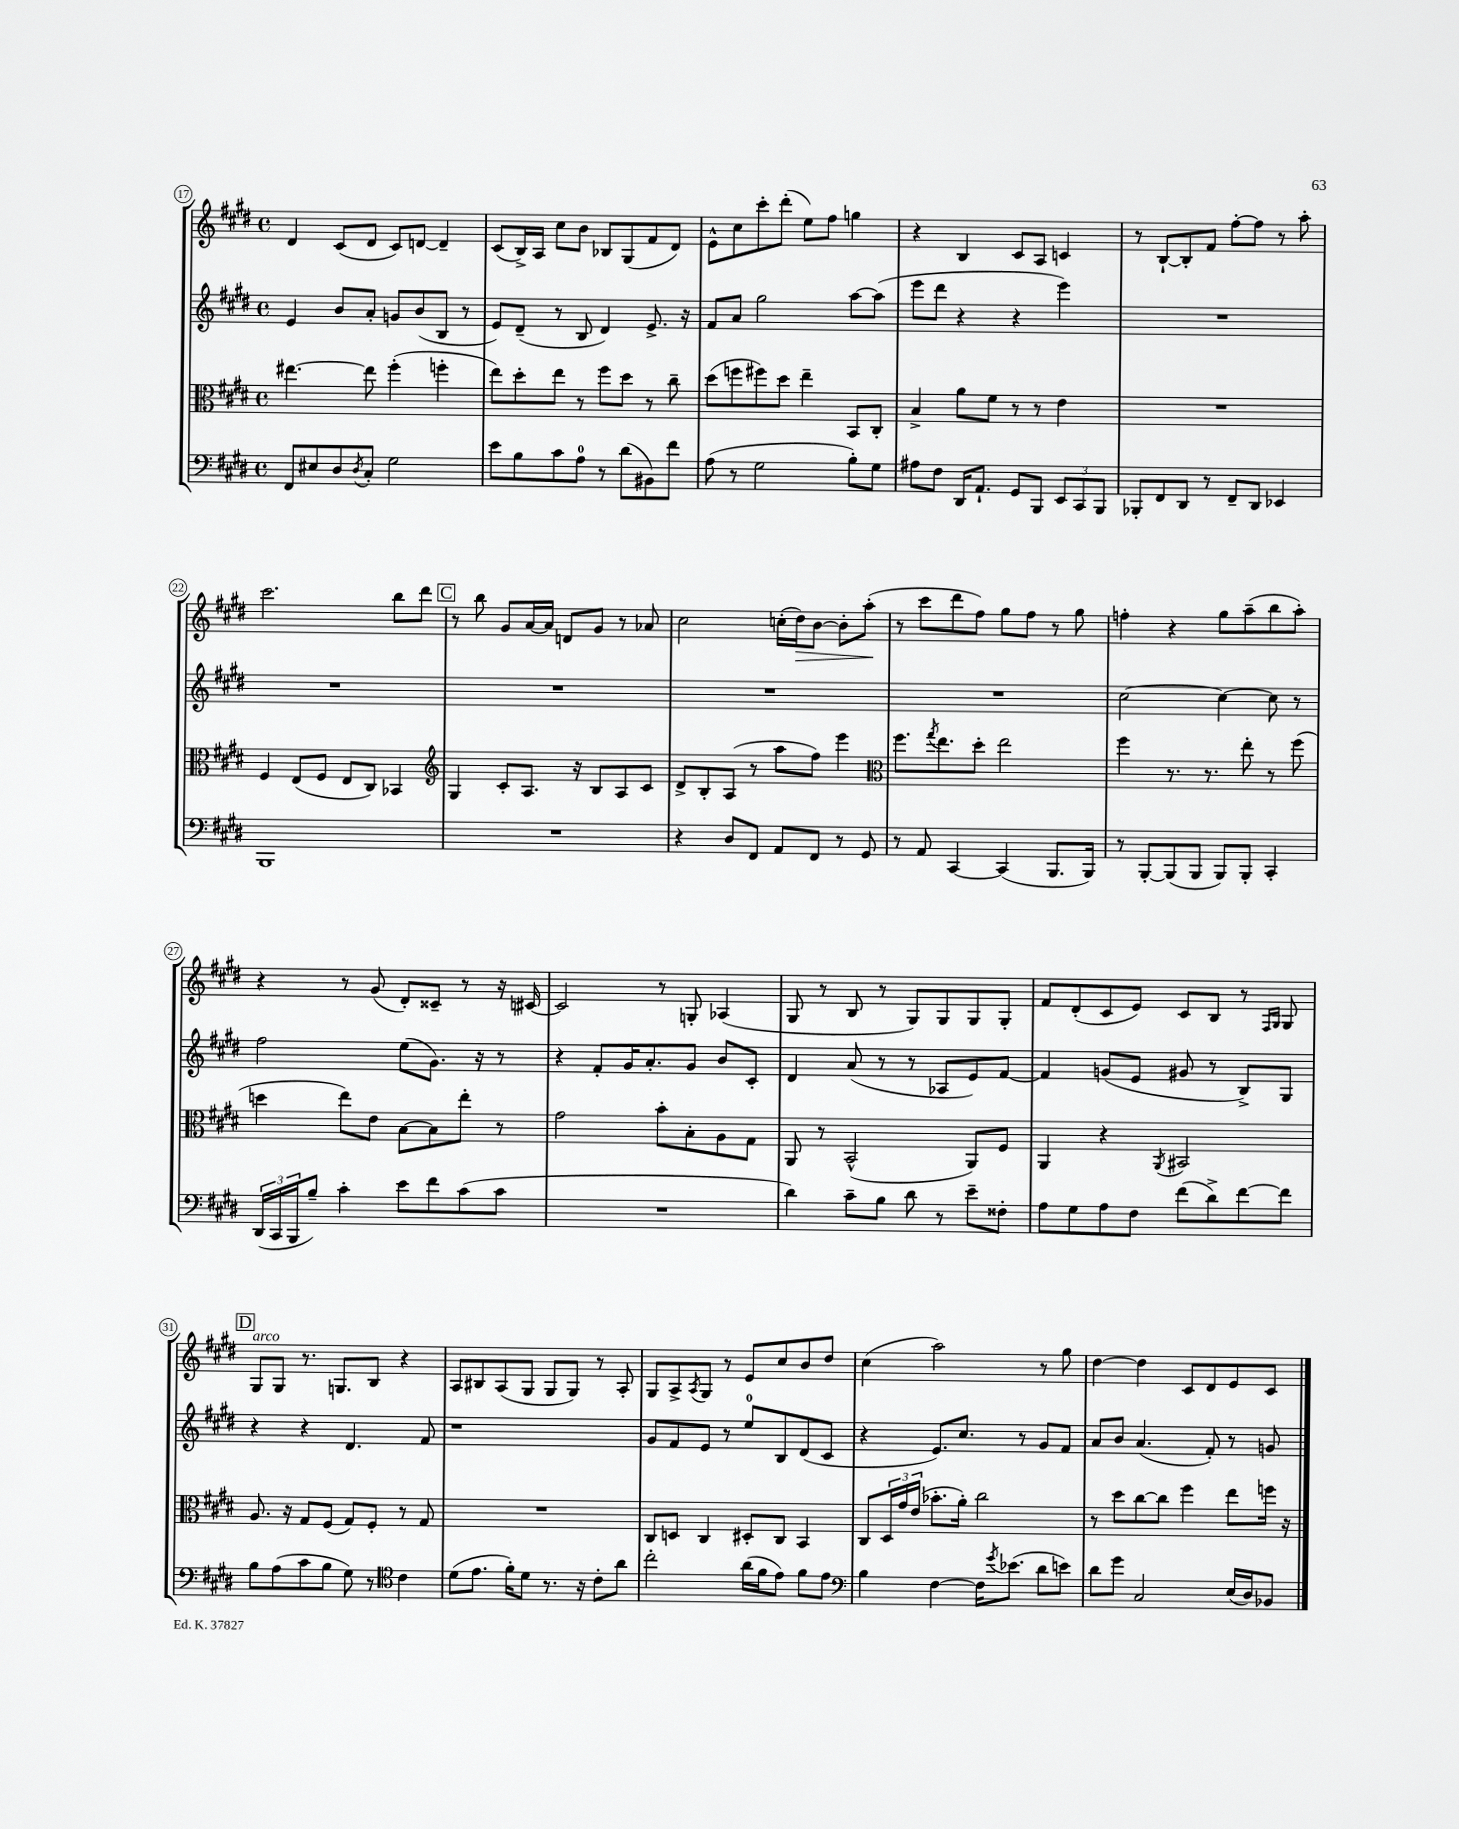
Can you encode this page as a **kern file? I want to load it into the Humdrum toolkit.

**kern	**kern	**kern	**kern
*staff4	*staff3	*staff2	*staff1
*clefF4	*clefC3	*clefG2	*clefG2
*k[f#c#g#d#]	*k[f#c#g#d#]	*k[f#c#g#d#]	*k[f#c#g#d#]
*M4/4	*M4/4	*M4/4	*M4/4
*met(c)	*met(c)	*met(c)	*met(c)
8FF#	[4.ee#	4e	4d#
8E#	.	.	.
8D#	.	8b	(8c#
8qD#	.	.	.
8C#'	8ee#]	8a'	8d#
2G#	(4ff#'	8g	8c#)
.	.	(8b	[8d
.	4ff'	8B	4d~]
.	.	8r	.
=	=	=	=
8e	8ee)	8e)	(8c#
8B	8dd#'	(8d#~	16B^)
.	.	.	16A
8c#	8ee	8r	8cc#
8A	8r	8B	8b
8r	8ff#	4d#)	8B-
(8d#	8dd#	.	(8G#
8BB#)	8r	8.e^	8f#
8f#	8cc#~	.	8d#)
.	.	16r	.
=	=	=	=
(8A	(8dd#	8f#	8e^^
8r	8ff	8a	8cc#
2G#	8ff#)	2gg#	8ccc#'
.	8dd#	.	(8ddd#'
.	4ee~	.	8ee)
.	.	.	8ff#
8B')	8BB	[8aa	4gg
8G#	8C#'	(8aa]	.
=	=	=	=
8A#	4B^	8eee	4r
8F#	.	8ddd#	.
16DD#	8a	4r	4B
8.AA`	.	.	.
.	8f#	.	.
8GG#	8r	4r	8c#
8BBB	8r	.	8A
12EE	4e	4eee)	4c
12CC#	.	.	.
12BBB	.	.	.
=	=	=	=
8BBB-'	1r	1r	8r
8FF#	.	.	[8B`
8DD#	.	.	8B']
8r	.	.	8f#
8FF#~	.	.	[8ff#'
8DD#	.	.	8ff#]
4EE-	.	.	8r
.	.	.	8aa'
=	=	=	=
1BBB	4F#	1r	2.ccc#
.	(8E	.	.
.	8F#	.	.
.	8E	.	.
.	8C#)	.	.
.	4BB-	.	8bb
.	.	.	8ddd#
=	=	=	=
*	*clefG2	*	*
1r	4G#	1r	8r
.	.	.	8bb
.	8c#'	.	8g#
.	8.A	.	[16a
.	.	.	16a]
.	.	.	8d
.	16r	.	.
.	8B	.	8g#
.	8A	.	8r
.	8c#	.	8a-
=	=	=	=
4r	8d#^	1r	2cc#
.	8B'	.	.
8D#	(8A	.	.
8FF#	8r	.	.
8AA	8aa	.	(16cc'
.	.	.	16dd#)
8FF#	8ff#)	.	[8b
8r	4eee	.	8b']
8GG#	.	.	(8aa'
=	=	=	=
*	*clefC3	*	*
8r	8.ff#	1r	8r
8AA	.	.	8ccc#
.	8qgg#	.	.
.	8.ee	.	.
[4CC#	.	.	8ddd#
.	8dd#'	.	8ff#)
(4CC#]	2ee	.	8gg#
.	.	.	8ff#
8.BBB	.	.	8r
.	.	.	8gg#
16BBB)	.	.	.
=	=	=	=
8r	4ff#	[2cc#	4ff'
[8BBB'	.	.	.
(8BBB]	8.r	.	4r
8BBB	.	.	.
.	8.r	.	.
8BBB)	.	4cc#_	8gg#
8BBB'	8ee'	.	(8aa~
4CC#'	8r	8cc#]	8bb
.	(8ff#	8r	8aa')
=	=	=	=
(24DD#	4dd	2ff#	4r
24CC#	.	.	.
24BBB	.	.	.
8B~)	.	.	.
4c#'	8ee)	.	8r
.	8e	.	(8g#
8e	[8B	(8ee	8d#')
8f#	8B]	8.g#)	8c##~
(8c#	8ee'	.	8r
.	.	16r	.
8c#	8r	8r	16r
.	.	.	[16c#
=	=	=	=
1r	2g#	4r	2c#]
.	.	8f#'	.
.	.	16g#	.
.	.	8.a'	.
.	8b'	.	8r
.	8B'	8g#	8G'
.	8A	8b	(4A-
.	8G#	8c#'	.
=	=	=	=
4d#)	8AA	4d#	8G#
.	8r	.	8r
8c#~	(2BB^^	(8a	8B
8B	.	8r	8r
8d#	.	8r	8G#)
8r	.	8A-	8G#
8e~	8AA)	8e)	8G#
8F##'	8F#	[8f#	8G#'
=	=	=	=
8A	4AA	4f#]	8f#
8G#	.	.	(8d#'
8A	4r	(8g	8c#
8F#	.	8e	8e)
.	8qAA	.	.
(8f#	2BB#	8g#	8c#
8d#^)	.	8r	8B
[8f#	.	8B^)	8r
.	.	.	16qqF#
.	.	.	16qqG#
8f#]	.	8G#	8G#
=	=	=	=
8B	8.A	4r	8G#
(8A	.	.	8G#
.	16r	.	.
8c#	8G#	4r	8.r
8B	(8F#	.	.
.	.	.	8.G
8G#)	8G#)	4.d#	.
8r	8F#'	.	8B
*clefC4	*	*	*
4c#	8r	.	4r
.	8G#	8f#	.
=	=	=	=
(8d#	1r	1r	8A
8.e	.	.	8B#
.	.	.	(8A
16f#')	.	.	.
8d#	.	.	8G#
8.r	.	.	8G#
.	.	.	8G#)
16r	.	.	.
8c#'	.	.	8r
8a	.	.	8A'
=	=	=	=
2cc#'	8C#	8g#	8G#
.	8D	8f#	8A^
.	.	.	8qA
.	4C#	8e	8G#
.	.	8r	8r
(16a	8D#'	8ee	8e
16f#	.	.	.
8e)	8C#	8B	8cc#
8f#	4BB	(8d#	8b
8e	.	8c#	8dd#
=	=	=	=
*clefF4	*	*	*
4B	8C#	4r	(4cc#
.	24D#	.	.
.	24g#	.	.
.	(24e	.	.
[4F#	8.b-'	8.e)	2aa)
.	16a')	8.cc#	.
16F#]	2cc#	.	.
8qg#	.	.	.
(8.e-	.	.	.
.	.	8r	.
8d#	.	8g#	8r
8e)	.	8f#	8gg#
=	=	=	=
8d#	8r	8a	[4dd#
8g#	8dd#	8b	.
2C#	[8cc#	(4.a	4dd#]
.	8cc#]	.	.
.	4ff#	.	8c#
.	.	8f#')	8d#
(16E	8ee	8r	8e
16D#)	.	.	.
8BB-	16ff	8g	8c#
.	16r	.	.
==	==	==	==
*-	*-	*-	*-
